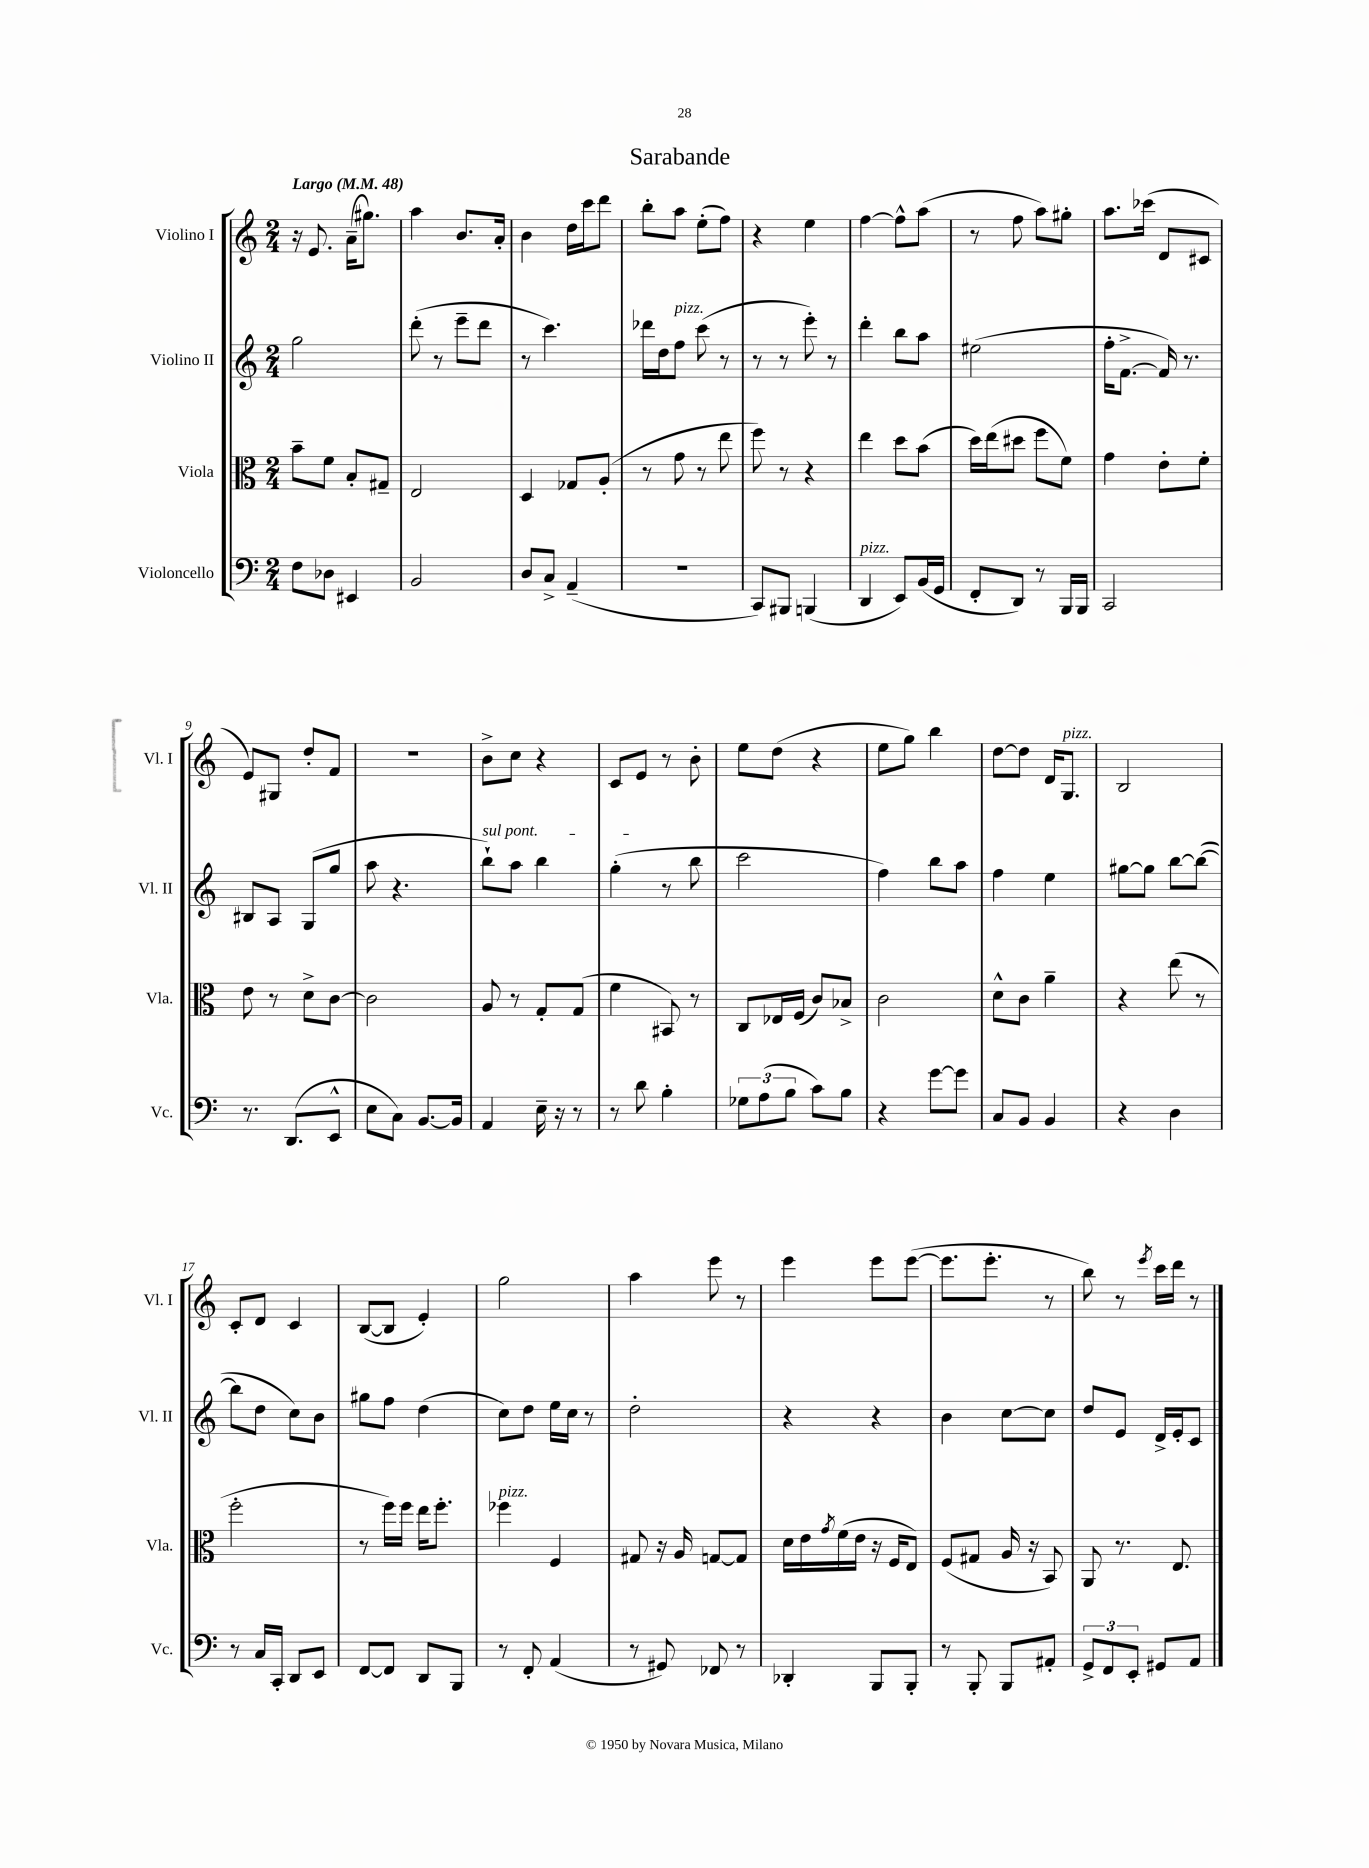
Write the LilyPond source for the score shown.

\header { title = "Sarabande" }
<<
\new StaffGroup <<
\new Staff = "s0" \with { instrumentName = "Violino I" shortInstrumentName = "Vl. I" } {
    \clef treble \key c \major \numericTimeSignature \time 2/4 \tempo "Largo" 4 = 48
    r16 e'8. a'16--( gis''8.) |
    a''4 b'8. a'16-. |
    b'4 d''16 c'''16 d'''8 |
    b''8-. a''8 e''8-.( f''8) |
    r4 e''4 |
    f''4~ f''8-^ a''8( |
    r8 f''8 a''8) gis''8-. |
    a''8. ces'''16( d'8 cis'8 |
    e'8) gis8 d''8-. f'8 |
    R2 |
    b'8-> c''8 r4 |
    c'8 e'8 r8 b'8-. |
    e''8 d''8( r4 |
    e''8 g''8) b''4 |
    d''8~ d''8 d'16 g8.^\markup { \italic "pizz." } |
    b2 |
    c'8-. d'8 c'4 |
    b8~( b8 e'4-.) |
    g''2 |
    a''4 e'''8 r8 |
    e'''4 e'''8 e'''8~( |
    e'''8. e'''8.-. r8 |
    b''8) r8 \acciaccatura { e'''8 } c'''16 d'''16 r8 \bar "|." |
}
\new Staff = "s1" \with { instrumentName = "Violino II" shortInstrumentName = "Vl. II" } {
    \clef treble \key c \major \numericTimeSignature \time 2/4
    g''2 |
    d'''8-.( r8 e'''8-- d'''8 |
    r8 c'''4.) |
    des'''16 d''16 f''8^\markup { \italic "pizz." } c'''8( r8 |
    r8 r8 e'''8-.) r8 |
    d'''4-. b''8 a''8 |
    eis''2( |
    f''16-. f'8.~-> f'16) r8. |
    bis8 a8 g8( g''8 |
    a''8 r4. |
    \once \override TextSpanner.bound-details.left.text = \markup { \italic "sul pont." } b''8-!\startTextSpan) a''8 b''4 |
    g''4-.\stopTextSpan( r8 b''8 |
    c'''2 |
    f''4) b''8 a''8 |
    f''4 e''4 |
    gis''8~ gis''8 b''8~ b''8~( |
    b''8 d''8 c''8) b'8 |
    gis''8 f''8 d''4( |
    c''8) d''8 e''16 c''16 r8 |
    d''2-. |
    r4 r4 |
    b'4 c''8~ c''8 |
    d''8 e'8 d'16-> e'16-. c'8 \bar "|." |
}
\new Staff = "s2" \with { instrumentName = "Viola" shortInstrumentName = "Vla." } {
    \clef alto \key c \major \numericTimeSignature \time 2/4
    b'8-- f'8 b8-. gis8-- |
    e2 |
    d4 ges8 a8-.( |
    r8 g'8 r8 e''8 |
    f''8) r8 r4 |
    e''4 d''8 b'8( |
    d''16) e''16( dis''8 f''8 f'8) |
    g'4 e'8-. f'8-. |
    e'8 r8 d'8-> c'8~ |
    c'2 |
    a8 r8 g8-. g8( |
    f'4 bis,8) r8 |
    c8 ees16 f16( c'8) bes8-> |
    c'2 |
    d'8-^ c'8 a'4-- |
    r4 e''8( r8 |
    f''2-. |
    r8 f''16) f''16 e''16 f''8.-. |
    fes''4^\markup { \italic "pizz." } f4 |
    gis8 r16 a16 g8~ g8 |
    d'16 e'16 \acciaccatura { g'8 } f'16( e'16 r16 f16 e8) |
    f8( gis8 a16 r16 b,8) |
    a,8 r8. e8. \bar "|." |
}
\new Staff = "s3" \with { instrumentName = "Violoncello" shortInstrumentName = "Vc." } {
    \clef bass \key c \major \numericTimeSignature \time 2/4
    f8 des8 eis,4 |
    b,2 |
    d8 c8-> a,4--( |
    r2 |
    c,8) bis,,8 b,,4( |
    d,4^\markup { \italic "pizz." } e,8) b,16( g,16 |
    f,8-. d,8) r8 b,,16 b,,16 |
    c,2 |
    r8. d,8.( e,8-^ |
    e8 c8) b,8.~ b,16 |
    a,4 e16-- r16 r8 |
    r8 d'8 b4-. |
    \tuplet 3/2 { ges8 a8( b8 } c'8) b8 |
    r4 g'8~ g'8 |
    c8 b,8 b,4 |
    r4 d4 |
    r8 c16 c,16-. d,8 e,8 |
    f,8~ f,8 d,8 b,,8 |
    r8 f,8-. a,4( |
    r8 gis,8) fes,8 r8 |
    des,4-. b,,8 b,,8-. |
    r8 b,,8-. b,,8 ais,8-. |
    \tuplet 3/2 { g,8-> f,8 e,8-. } gis,8 a,8 \bar "|." |
}
>>
>>
